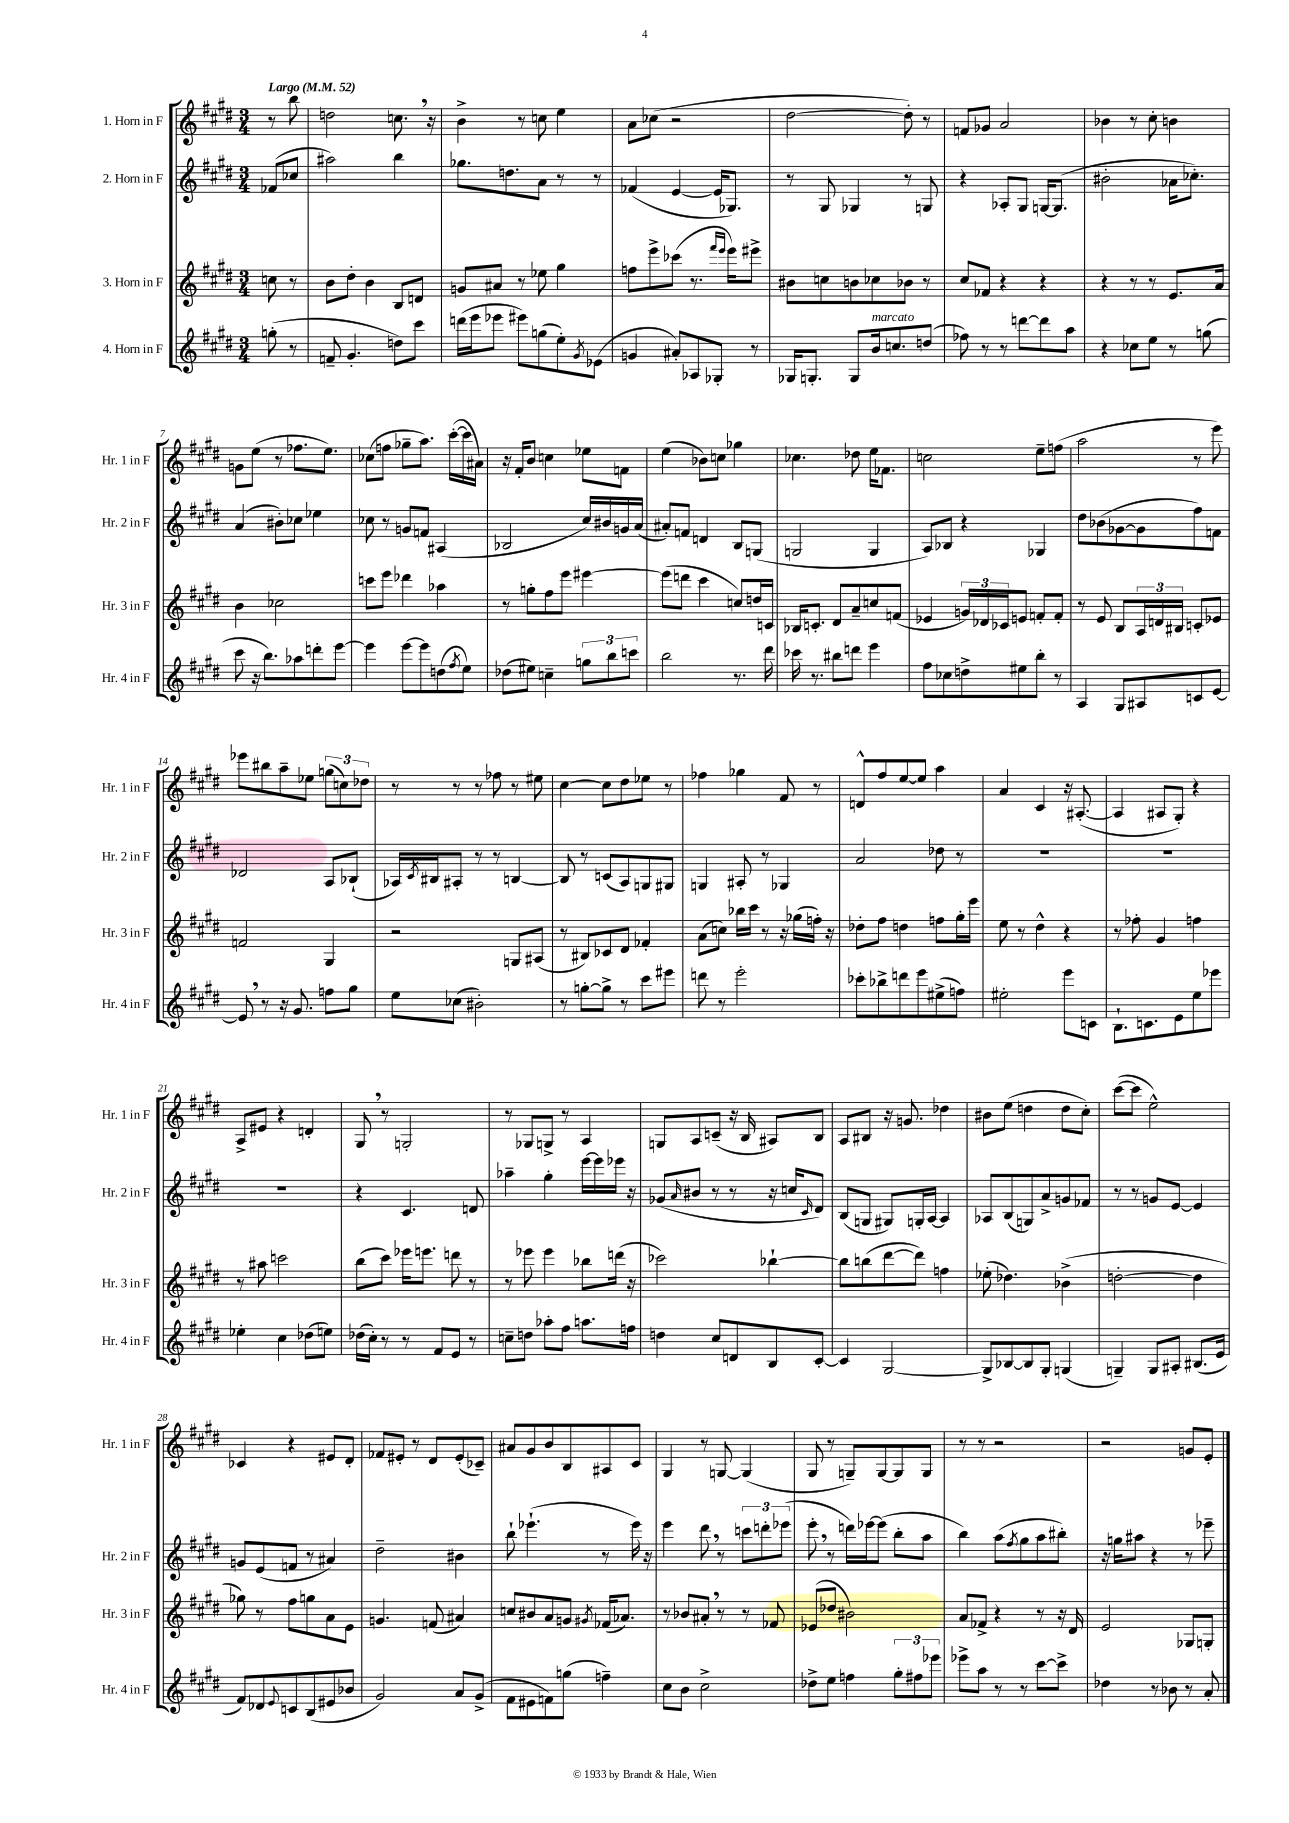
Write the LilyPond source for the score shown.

<<
\new StaffGroup <<
\new Staff = "s0" \with { instrumentName = "1. Horn in F" shortInstrumentName = "Hr. 1 in F" } {
    \clef treble \key e \major \numericTimeSignature \time 3/4 \partial 4 \tempo "Largo" 4 = 52
    r8 b''8 |
    d''2 c''8. \breathe r16 |
    b'4-> r8 c''8 e''4 |
    a'8 ces''8( r2 |
    dis''2~ dis''8-.) r8 |
    f'8 ges'8 a'2 |
    bes'4 r8 cis''8-. b'4 |
    g'8 e''8( r8 fes''8. e''8.) |
    ces''8( f''8 ges''8-- a''8.) cis'''16~-.( cis'''16 ais'16) |
    r16 fis'16-. b'8 c''4 ees''8 f'8 |
    e''4( bes'8) c''8 ges''4 |
    ces''4. des''8 e''16 fes'8. |
    c''2 e''8-- f''8( |
    a''2 r8 e'''8) |
    ees'''8 bis''8 a''8-- ees''8 \tuplet 3/2 { g''8( c''8) des''8 } |
    r8 r8 r8 fes''8 r8 eis''8 |
    cis''4~ cis''8 dis''8 ees''8 r8 |
    fes''4 ges''4 fis'8 r8 |
    d'8-^ fis''8 e''8~ e''8 a''4 |
    a'4 cis'4 r16 ais8.~-.( |
    ais4 ais8 gis8-.) r4 |
    a8-> eis'8 r4 d'4-. |
    gis8 \breathe r8 g2-. |
    r8 ges8 g8-> r8 a4 |
    g8 a8 c'8--( r16 b16 ais8) b8 |
    a8 bis8 r16 g'8. des''4 |
    bis'8 e''8( d''4 d''8 cis''8-.) |
    cis'''8~( cis'''8 e''2-^) |
    ces'4 r4 eis'8 dis'8-. |
    fes'8 eis'8-. r8 dis'8 eis'8-.( ces'8--) |
    ais'8 gis'8 b'8 b8 ais8 cis'8 |
    gis4 r8 g8~ g4( |
    gis8 r8 g8--) g8~ g8 g8 |
    r8 r8 r2 |
    r2 g'8 e'8-. \bar "|." |
}
\new Staff = "s1" \with { instrumentName = "2. Horn in F" shortInstrumentName = "Hr. 2 in F" } {
    \clef treble \key e \major \numericTimeSignature \time 3/4 \partial 4
    fes'8( ces''8 |
    ais''2) b''4 |
    ges''8. d''8. a'8 r8 r8 |
    fes'4( e'4~ e'16 ges8.) |
    r8 gis8 ges4 r8 g8 |
    r4 aes8-. gis8 g16~ g8.( |
    bis'2-. aes'16 ces''8.-.) |
    a'4( bis'8-.) ces''8 ees''4 |
    ces''8 r8 g'8 f'8 ais4( |
    bes2 cis''16) bis'16 g'16 a'16( |
    ais'8-.) f'8 d'4 b8 g8( |
    g2 g4 |
    a8) bes8 r4 ges4 |
    dis''8 bes'8( ges'8~ ges'8 fis''8) f'8 |
    des'2 a8 bes8-!( |
    aes16) \acciaccatura { cis'8 } bis16 ais8-. r8 r8 b4~ |
    b8 r8 c'8( a8) g8 gis8 |
    g4 ais8-. r8 ges4 |
    a'2 des''8 r8 |
    R2. |
    R2. |
    R2. |
    r4 cis'4. d'8 |
    aes''4-- gis''4-. e'''16~ e'''16 ees'''16 r16 |
    ges'8( \grace { a'16 } bis'8 r8 r8 r16 c''16 \grace { cis'16 } dis'8) |
    b8( g8 gis8) g16-. a16~ a4 |
    aes8 b8( g8) a'8-> g'8 fes'8 |
    r8 r8 g'8 e'8~ e'4 |
    g'8 e'8( f'8 r8 ais'4) |
    dis''2-- bis'4 |
    b''8-! ees'''4.-!( r8 ees'''16) r16 |
    e'''4 dis'''8 \breathe r8 \tuplet 3/2 { c'''8 d'''8-. ees'''8( } |
    e'''8-. \breathe r8 d'''16) ees'''16~ ees'''8( b''8-. a''8 |
    b''4) a''8( \acciaccatura { fis''8 } gis''8 a''8 bis''8-.) |
    r16 g''16 ais''8 r4 r8 ees'''8-- \bar "|." |
}
\new Staff = "s2" \with { instrumentName = "3. Horn in F" shortInstrumentName = "Hr. 3 in F" } {
    \clef treble \key e \major \numericTimeSignature \time 3/4 \partial 4
    c''8 r8 |
    b'8 dis''8-. b'4 b8 d'8 |
    g'8 ais'8 r8 ees''8 gis''4 |
    f''8 e'''8-> ces'''8( r8. \grace { fis'''16 e'''16 } e'''16) eis'''8-> |
    bis'8 c''8 b'8 ces''8 bes'8 r8 |
    cis''8 fes'8 r4 r4 |
    r4 r8 r8 e'8. a'16 |
    b'4 ces''2 |
    c'''8 e'''8 des'''4 aes''4 |
    r8 g''8-. fis''8 e'''8 eis'''4~ |
    eis'''8( d'''8 cis'''4 c''8) d''16 c'16 |
    bes16 c'8.-. dis'8 a'8-- c''8 f'8( |
    ees'4 \tuplet 3/2 { g'16) des'16 ces'16 } e'8 f'8-. f'8-. |
    r8 e'8 b8 \tuplet 3/2 { a16 d'16 bis16 } c'8-. ees'8 |
    f'2 gis4 |
    r2 g8 ais8( |
    r8 bis8) ces'8 dis'8 fes'4-. |
    a'8( c''8) bes''16 cis'''16 r8 r16 ges''16( f''16-.) r16 |
    des''8-. fis''8 d''4 f''8 gis''16-. e'''16 |
    e''8 r8 dis''4-^ r4 |
    r8 fes''8-. gis'4 f''4 |
    r8 ais''8 c'''2 |
    b''8( cis'''8) ees'''16 e'''8. d'''8 r8 |
    r8 ees'''8 ees'''4 bes''8 d'''16( r16 |
    ces'''2) bes''4~-! |
    bes''8 b''8( dis'''8~ dis'''8) f''4 |
    ees''8-.( des''4.) bes'4->( |
    d''2~-. d''4 |
    ges''8) r8 fis''8 g''8 a'8 e'8 |
    g'4. f'8( ais'4) |
    c''8 bis'8 a'8 g'8 \acciaccatura { gis'8 } fes'16( aes'8.) |
    r8 bes'8 ais'8-. \breathe r8 r8 fes'8 |
    ees'8( des''8 bis'2) |
    a'8 fes'8-> r4 r8 r16 dis'16 |
    e'2 ges8 g8-. \bar "|." |
}
\new Staff = "s3" \with { instrumentName = "4. Horn in F" shortInstrumentName = "Hr. 4 in F" } {
    \clef treble \key e \major \numericTimeSignature \time 3/4 \partial 4
    g''8-.( r8 |
    f'8-- gis'4.-. d''8) cis'''8 |
    d'''16( e'''16 ees'''8 eis'''8) g''8( e''8-.) \acciaccatura { gis'8 } ees'8( |
    g'4 ais'8-.) aes8 ges8-. r8 |
    ges16 g8.-. g8 b'16^\markup { \italic "marcato" } c''8. d''8( |
    fes''8) r8 r8 d'''8~ d'''8 a''8 |
    r4 ces''8 e''8 r8 g''8( |
    cis'''8 r16 b''8.) aes''8 d'''8-. e'''8~ |
    e'''4 e'''8~ e'''8 d''8( \acciaccatura { fis''8 } e''8) |
    des''8( eis''8) c''4-- \tuplet 3/2 { g''8 b''8 c'''8 } |
    b''2 r8. dis'''16 |
    ces'''16 r8. bis''8 d'''8 e'''4 |
    fis''8 ces''8 d''8-> eis''8 b''8-. r8 |
    a4 gis8 ais8 c'8 e'8~ |
    e'8 \breathe r8 r16 gis'8. f''8 gis''8 |
    e''8 ces''8( bis'2-.) |
    r8 g''8~-. g''8-> r8 cis'''8 eis'''8 |
    d'''8 r8 e'''2-. |
    ces'''8-. bes''8-> d'''8 e'''8 eis''8->( f''8) |
    eis''2-. e'''8 c'8 |
    b8.-! c'8. e'8 e''8 ees'''8 |
    ees''4-. cis''4 des''8( e''8) |
    des''16( cis''16-.) r8 r8 fis'8 e'8 r8 |
    c''8-- d''8 aes''8-. fis''8 a''8. f''16 |
    d''4 cis''8 d'8 b8 cis'8~-. |
    cis'4 gis2~ |
    gis8-> bes8~ bes8 gis8-. g4( |
    g4--) g8 ais8-. bis8.( e'16 |
    fis'8) des'8 \appoggiatura { e'8 } c'8 b8( eis'8 bes'8 |
    gis'2) a'8 gis'8->( |
    fis'8 eis'8 f'8) g''8( f''4--) |
    cis''8 b'8 cis''2-> |
    des''8-> e''8 f''4 \tuplet 3/2 { gis''8-. fis''8 ees'''8 } |
    ees'''8-> a''8 r8 r8 cis'''8~ cis'''8-> |
    des''4 r8 bes'8 r8 a'8-. \bar "|." |
}
>>
>>
